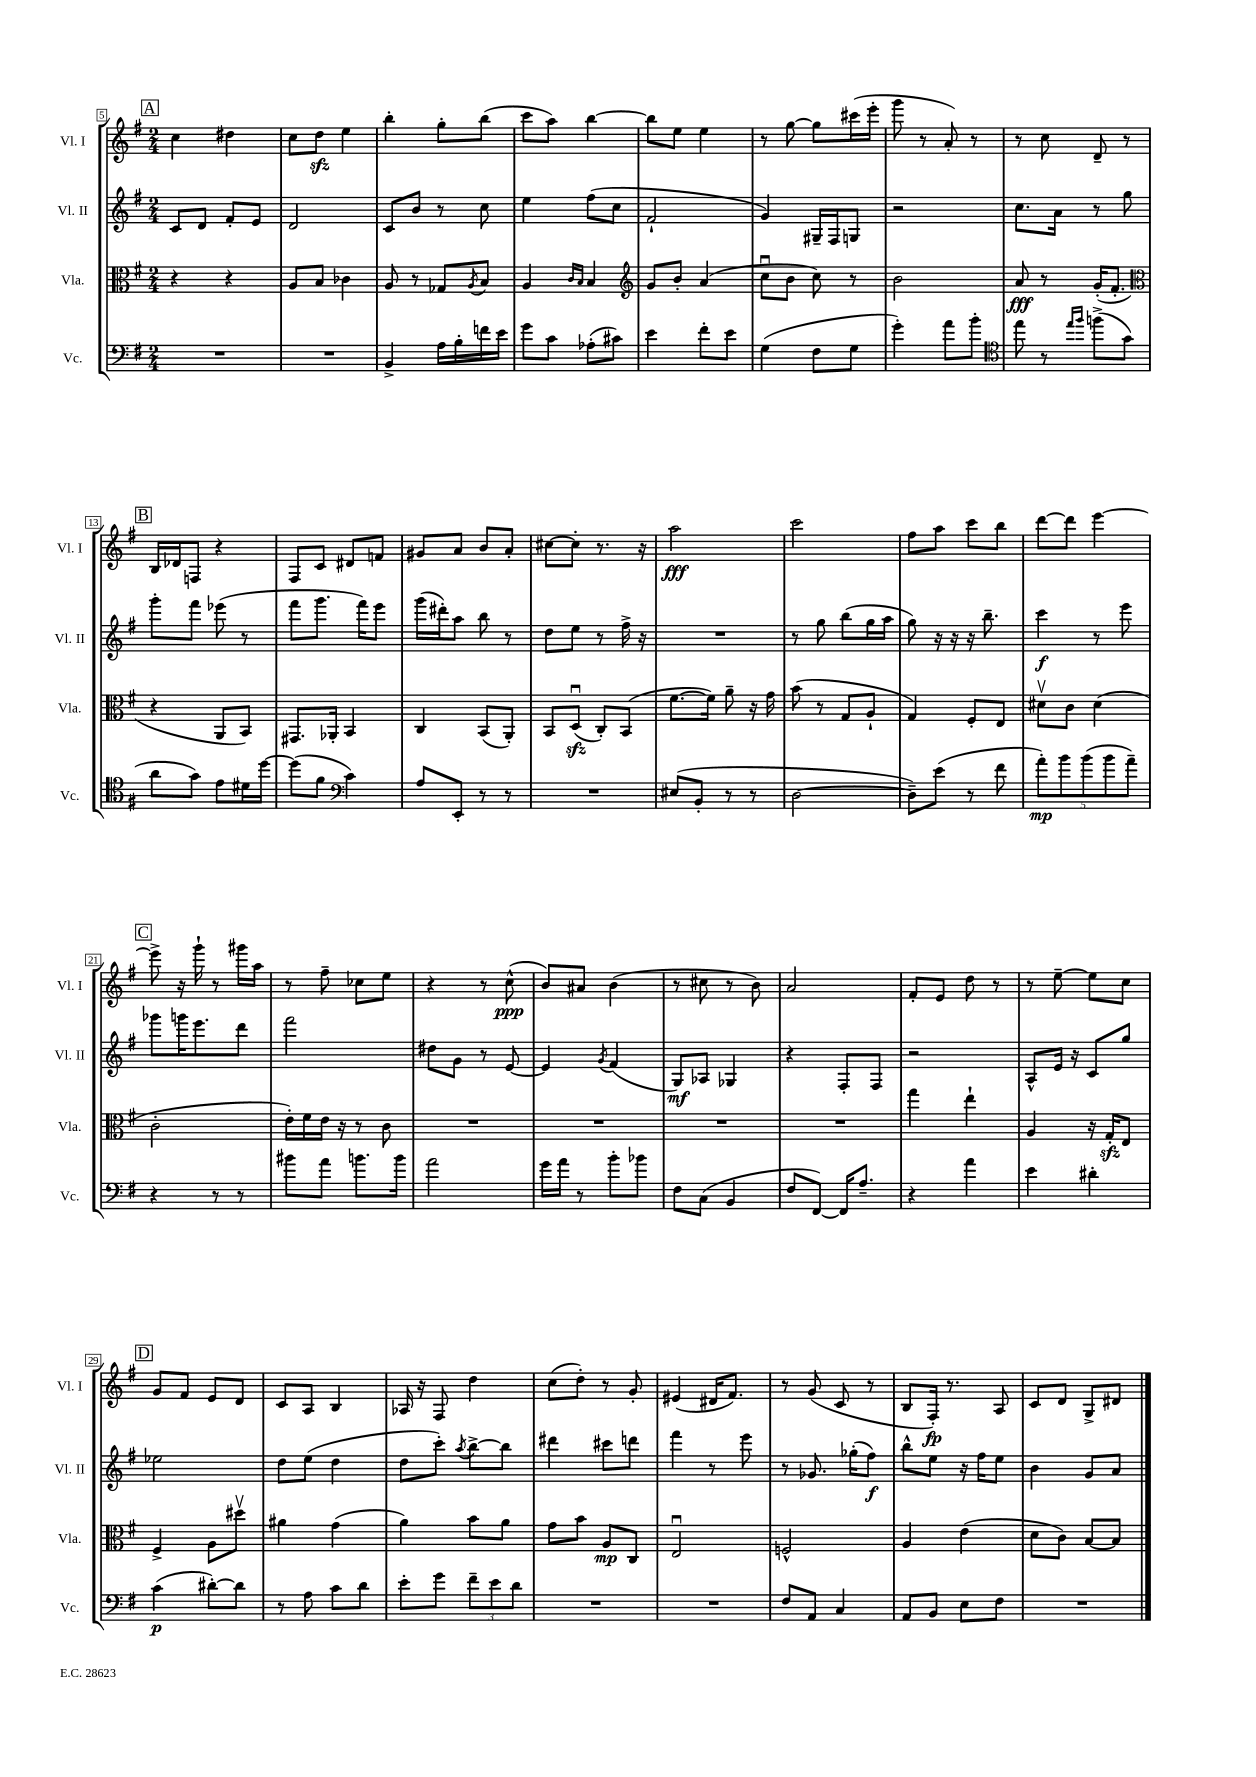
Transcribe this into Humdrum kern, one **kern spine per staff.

**kern	**dynam	**kern	**dynam	**kern	**dynam	**kern	**dynam
*part4	*part4	*part3	*part3	*part2	*part2	*part1	*part1
*staff4	*staff4	*staff3	*staff3	*staff2	*staff2	*staff1	*staff1
*I"Vc.	*	*I"Vla.	*	*I"Vl. II	*	*I"Vl. I	*
*I'Vc.	*	*I'Vla.	*	*I'Vl. II	*	*I'Vl. I	*
*clefF4	*	*clefC3	*	*clefG2	*	*clefG2	*
*k[f#]	*	*k[f#]	*	*k[f#]	*	*k[f#]	*
*M2/4	*	*M2/4	*	*M2/4	*	*M2/4	*
!!LO:REH:place=s1:t=A
=5	=5	=5	=5	=5	=5	=5	=5
2r	.	4r	.	8c/L	.	4cc\	.
.	.	.	.	8d/J	.	.	.
.	.	4r	.	8f#'/L	.	4dd#X\	.
.	.	.	.	8e/J	.	.	.
=6	=6	=6	=6	=6	=6	=6	=6
2r	.	8A/L	.	2d/	.	8cc\L	.
.	.	8B/J	.	.	.	8ddzz\J	.
.	.	4c-X\	.	.	.	4ee\	.
=7	=7	=7	=7	=7	=7	=7	=7
4BB^/	.	8A/	.	8c/L	.	4bb'\	.
.	.	8r	.	8b/J	.	.	.
16A\LL	.	8G-X/L	.	8r	.	8gg'\L	.
16B'\	.	.	.	.	.	.	.
.	.	8qA/	.	.	.	.	.
16fn\	.	8B/J	.	8cc\	.	(8bb\J	.
16e\JJ	.	.	.	.	.	.	.
=8	=8	=8	=8	=8	=8	=8	=8
8g\L	.	4A/	.	4ee\	.	8ccc\L	.
8c\J	.	.	.	.	.	8aa\J)	.
.	.	16qqc/LL	.	.	.	.	.
.	.	16qqB/JJ	.	.	.	.	.
(8A-X'\L	.	4B/	.	(8ff#\L	.	[4bb\	.
8c#X\J)	.	.	.	8cc\J	.	.	.
=9	=9	=9	=9	=9	=9	=9	=9
*	*	*clefG2	*	*	*	*	*
4e\	.	8g/L	.	2f#`/	.	8bb\L]	.
.	.	8b'/J	.	.	.	8ee\J	.
8f#'\L	.	(4a/	.	.	.	4ee\	.
8e\J	.	.	.	.	.	.	.
=10	=10	=10	=10	=10	=10	=10	=10
(4G\	.	8ccu\L	.	4g/)	.	8r	.
.	.	8b\J	.	.	.	[8gg\	.
8F#\L	.	8cc\)	.	16G#X~/LL	.	8gg\L]	.
.	.	.	.	16F#/J	.	.	.
8G\J	.	8r	.	8Gn/J	.	(16ccc#X\L	.
.	.	.	.	.	.	16eee'\JJ	.
=11	=11	=11	=11	=11	=11	=11	=11
4g'\)	.	2b\	.	2r	.	8ggg\	.
.	.	.	.	.	.	8r	.
8a\L	.	.	.	.	.	8a'/)	.
8b'\J	.	.	.	.	.	8r	.
=12	=12	=12	=12	=12	=12	=12	=12
*clefC4	*	*	*	*	*	*	*
8ee\	.	8a/	fff	8.cc\L	.	8r	.
8r	.	8r	.	.	.	8cc\	.
.	.	.	.	16a\Jk	.	.	.
16qqee/LL	.	.	.	.	.	.	.
16qqff#/JJ	.	.	.	.	.	.	.
(8ffn^\L	.	(16g'/KL	.	8r	.	8d~/	.
.	.	8.f#'/J	.	.	.	.	.
8g\J	.	.	.	8gg\	.	8r	.
!!LO:LB:g=z
!!LO:REH:place=s1:t=B
=13	=13	=13	=13	=13	=13	=13	=13
*	*	*clefC3	*	*	*	*	*
8a\L	.	4r	.	8ggg'\L	.	16B/LL	.
.	.	.	.	.	.	16d-X/J	.
8g\J)	.	.	.	8fff#\J	.	8Fn/J	.
8e\L	.	8AA/L	.	(8eee-X\	.	4r	.
16d#X\L	.	8BB/J)	.	8r	.	.	.
[16dd\JJ	.	.	.	.	.	.	.
=14	=14	=14	=14	=14	=14	=14	=14
(8dd\L]	.	8.GG#X/L	.	8fff#\L	.	8F#/L	.
8f#\J	.	.	.	8.ggg\J	.	8c/J	.
.	.	16AA-X'/Jk	.	.	.	.	.
*clefF4	*	*	*	*	*	*	*
4c\)	.	4BB/	.	.	.	8d#X/L	.
.	.	.	.	16fff#\KL)	.	.	.
.	.	.	.	8eee\J	.	8fn/J	.
=15	=15	=15	=15	=15	=15	=15	=15
8A/L	.	4C/	.	(16ggg\LL	.	8g#X/L	.
.	.	.	.	16ddd#X'\J)	.	.	.
8EE'/J	.	.	.	8aa\J	.	8a/J	.
8r	.	(8BB/L	.	8bb\	.	8b/L	.
8r	.	8AA'/J)	.	8r	.	8a'/J	.
=16	=16	=16	=16	=16	=16	=16	=16
2r	.	8BB/L	.	8dd\L	.	[8cc#X\L	.
.	.	(8Dzzu/J	.	8ee\J	.	8cc#'\J]	.
.	.	8C'/L)	.	8r	.	8.r	.
.	.	(8BB/J	.	16ff#^\	.	.	.
.	.	.	.	16r	.	16r	.
=17	=17	=17	=17	=17	=17	=17	=17
(8E#X/L	.	[8.f#\L	.	2r	.	2aa\	fff
8BB'/J	.	.	.	.	.	.	.
.	.	16f#\Jk])	.	.	.	.	.
8r	.	8a~\	.	.	.	.	.
8r	.	16r	.	.	.	.	.
.	.	16g\	.	.	.	.	.
=18	=18	=18	=18	=18	=18	=18	=18
[2D\	.	(8b\	.	8r	.	2ccc\	.
.	.	8r	.	8gg\	.	.	.
.	.	8G/L	.	(8bb\L	.	.	.
.	.	8A`/J	.	16gg\L	.	.	.
.	.	.	.	16aa\JJ	.	.	.
=19	=19	=19	=19	=19	=19	=19	=19
8D~\L])	.	4G/)	.	8gg\)	.	8ff#\L	.
(8e\J	.	.	.	16r	.	8aa\J	.
.	.	.	.	16r	.	.	.
8r	.	8F#'/L	.	16r	.	8ccc\L	.
.	.	.	.	8.bb~\	.	.	.
8f#\	.	8E/J	.	.	.	8bb\J	.
=20	=20	=20	=20	=20	=20	=20	=20
10a'\L)	mp	8d#Xv\L	.	4ccc\	f	[8ddd\L	.
10b\	.	.	.	.	.	.	.
.	.	8c\J	.	.	.	8ddd\J]	.
(10b\	.	.	.	.	.	.	.
.	.	(4d#\	.	8r	.	[4eee\	.
10b\	.	.	.	.	.	.	.
.	.	.	.	8eee\	.	.	.
10a~\J)	.	.	.	.	.	.	.
!!LO:LB:g=z
!!LO:REH:place=s1:t=C
=21	=21	=21	=21	=21	=21	=21	=21
4r	.	2c'\	.	8ggg-X\L	.	8eee^\]	.
.	.	.	.	16gggn\K	.	16r	.
.	.	.	.	8.eee\	.	16ggg`\	.
8r	.	.	.	.	.	8r	.
8r	.	.	.	8ddd\J	.	16ggg#X\LL	.
.	.	.	.	.	.	16aa\JJ	.
=22	=22	=22	=22	=22	=22	=22	=22
8b#X\L	.	16e'\LL)	.	2fff#\	.	8r	.
.	.	16f#\	.	.	.	.	.
8a\J	.	16e\JJ	.	.	.	8ff#~\	.
.	.	16r	.	.	.	.	.
8.bn\L	.	8r	.	.	.	8cc-X\L	.
.	.	8c\	.	.	.	8ee\J	.
16b\Jk	.	.	.	.	.	.	.
=23	=23	=23	=23	=23	=23	=23	=23
2a\	.	2r	.	8dd#X\L	.	4r	.
.	.	.	.	8g\J	.	.	.
.	.	.	.	8r	.	8r	.
.	.	.	.	[8e/	.	(8cc^^\	ppp
=24	=24	=24	=24	=24	=24	=24	=24
16g\LL	.	2r	.	4e/]	.	8b/L)	.
16a\JJ	.	.	.	.	.	.	.
8r	.	.	.	.	.	8a#X/J	.
.	.	.	.	8qg/	.	.	.
8b'\L	.	.	.	(4f#/	.	(4b\	.
8b-X\J	.	.	.	.	.	.	.
=25	=25	=25	=25	=25	=25	=25	=25
8F#\L	.	2r	.	8G/L)	mf	8r	.
(8C\J	.	.	.	8A-X/J	.	8cc#X\	.
4BB/	.	.	.	4G-X/	.	8r	.
.	.	.	.	.	.	8b\)	.
=26	=26	=26	=26	=26	=26	=26	=26
8F#/L	.	2r	.	4r	.	2a/	.
[8FF#/J)	.	.	.	.	.	.	.
16FF#/KL]	.	.	.	8F#'/L	.	.	.
8.A~/J	.	.	.	.	.	.	.
.	.	.	.	8F#/J	.	.	.
=27	=27	=27	=27	=27	=27	=27	=27
4r	.	4gg\	.	2r	.	8f#'/L	.
.	.	.	.	.	.	8e/J	.
4a\	.	4ee`\	.	.	.	8dd\	.
.	.	.	.	.	.	8r	.
=28	=28	=28	=28	=28	=28	=28	=28
4e\	.	4A/	.	8A^^/L	.	8r	.
.	.	.	.	16e/Jk	.	[8ee~\	.
.	.	.	.	16r	.	.	.
4d#X'\	.	16r	.	8c/L	.	8ee\L]	.
.	.	16Gzz'/KL	.	.	.	.	.
.	.	8E/J	.	8gg/J	.	8cc\J	.
!!LO:LB:g=z
!!LO:REH:place=s1:t=D
=29	=29	=29	=29	=29	=29	=29	=29
(4c\	p	4F#^/	.	2ee-X\	.	8g/L	.
.	.	.	.	.	.	8f#/J	.
[8d#X'\L)	.	8A\L	.	.	.	8e/L	.
8d#\J]	.	8dd#Xv\J	.	.	.	8d/J	.
=30	=30	=30	=30	=30	=30	=30	=30
8r	.	4a#X\	.	8dd\L	.	8c/L	.
8A\	.	.	.	(8ee\J	.	8A/J	.
8c\L	.	(4g\	.	4dd\	.	4B/	.
8d\J	.	.	.	.	.	.	.
=31	=31	=31	=31	=31	=31	=31	=31
8e'\L	.	4a\)	.	8dd\L	.	16A-X/	.
.	.	.	.	.	.	16r	.
8g\J	.	.	.	8ccc'\J)	.	8F#/	.
.	.	.	.	8qaa/	.	.	.
12f#~\L	.	8b\L	.	[8bb^\L	.	4dd\	.
12e\	.	.	.	.	.	.	.
.	.	8a\J	.	8bb\J]	.	.	.
12d\J	.	.	.	.	.	.	.
=32	=32	=32	=32	=32	=32	=32	=32
2r	.	8g\L	.	4ddd#X\	.	(8cc\L	.
.	.	8b\J	.	.	.	8dd'\J)	.
.	.	8A/L	mp	8ccc#X\L	.	8r	.
.	.	8C/J	.	8dddn\J	.	8g'/	.
=33	=33	=33	=33	=33	=33	=33	=33
2r	.	2Eu/	.	4fff#\	.	(4e#X/	.
.	.	.	.	8r	.	16d#X/KL	.
.	.	.	.	.	.	8.f#/J)	.
.	.	.	.	8eee\	.	.	.
=34	=34	=34	=34	=34	=34	=34	=34
8F#/L	.	2Fn^^/	.	8r	.	8r	.
8AA/J	.	.	.	8.g-X/	.	(8g/	.
4C/	.	.	.	.	.	8c/	.
.	.	.	.	(16gg-X'\KL	.	.	.
.	.	.	.	8ff#\J)	f	8r	.
=35	=35	=35	=35	=35	=35	=35	=35
8AA/L	.	4A/	.	8bb^^\L	.	8B/L	.
8BB/J	.	.	.	8ee\J	.	16F#'/Jk)	fp
.	.	.	.	.	.	8.r	.
8E\L	.	(4e\	.	16r	.	.	.
.	.	.	.	16ff#\KL	.	.	.
8F#\J	.	.	.	8ee\J	.	8A/	.
=36	=36	=36	=36	=36	=36	=36	=36
2r	.	8d\L	.	4b\	.	8c/L	.
.	.	8c\J)	.	.	.	8d/J	.
.	.	[8B/L	.	8g/L	.	8G^/L	.
.	.	8B/J]	.	8a/J	.	8d#X/J	.
==	==	==	==	==	==	==	==
*-	*-	*-	*-	*-	*-	*-	*-
